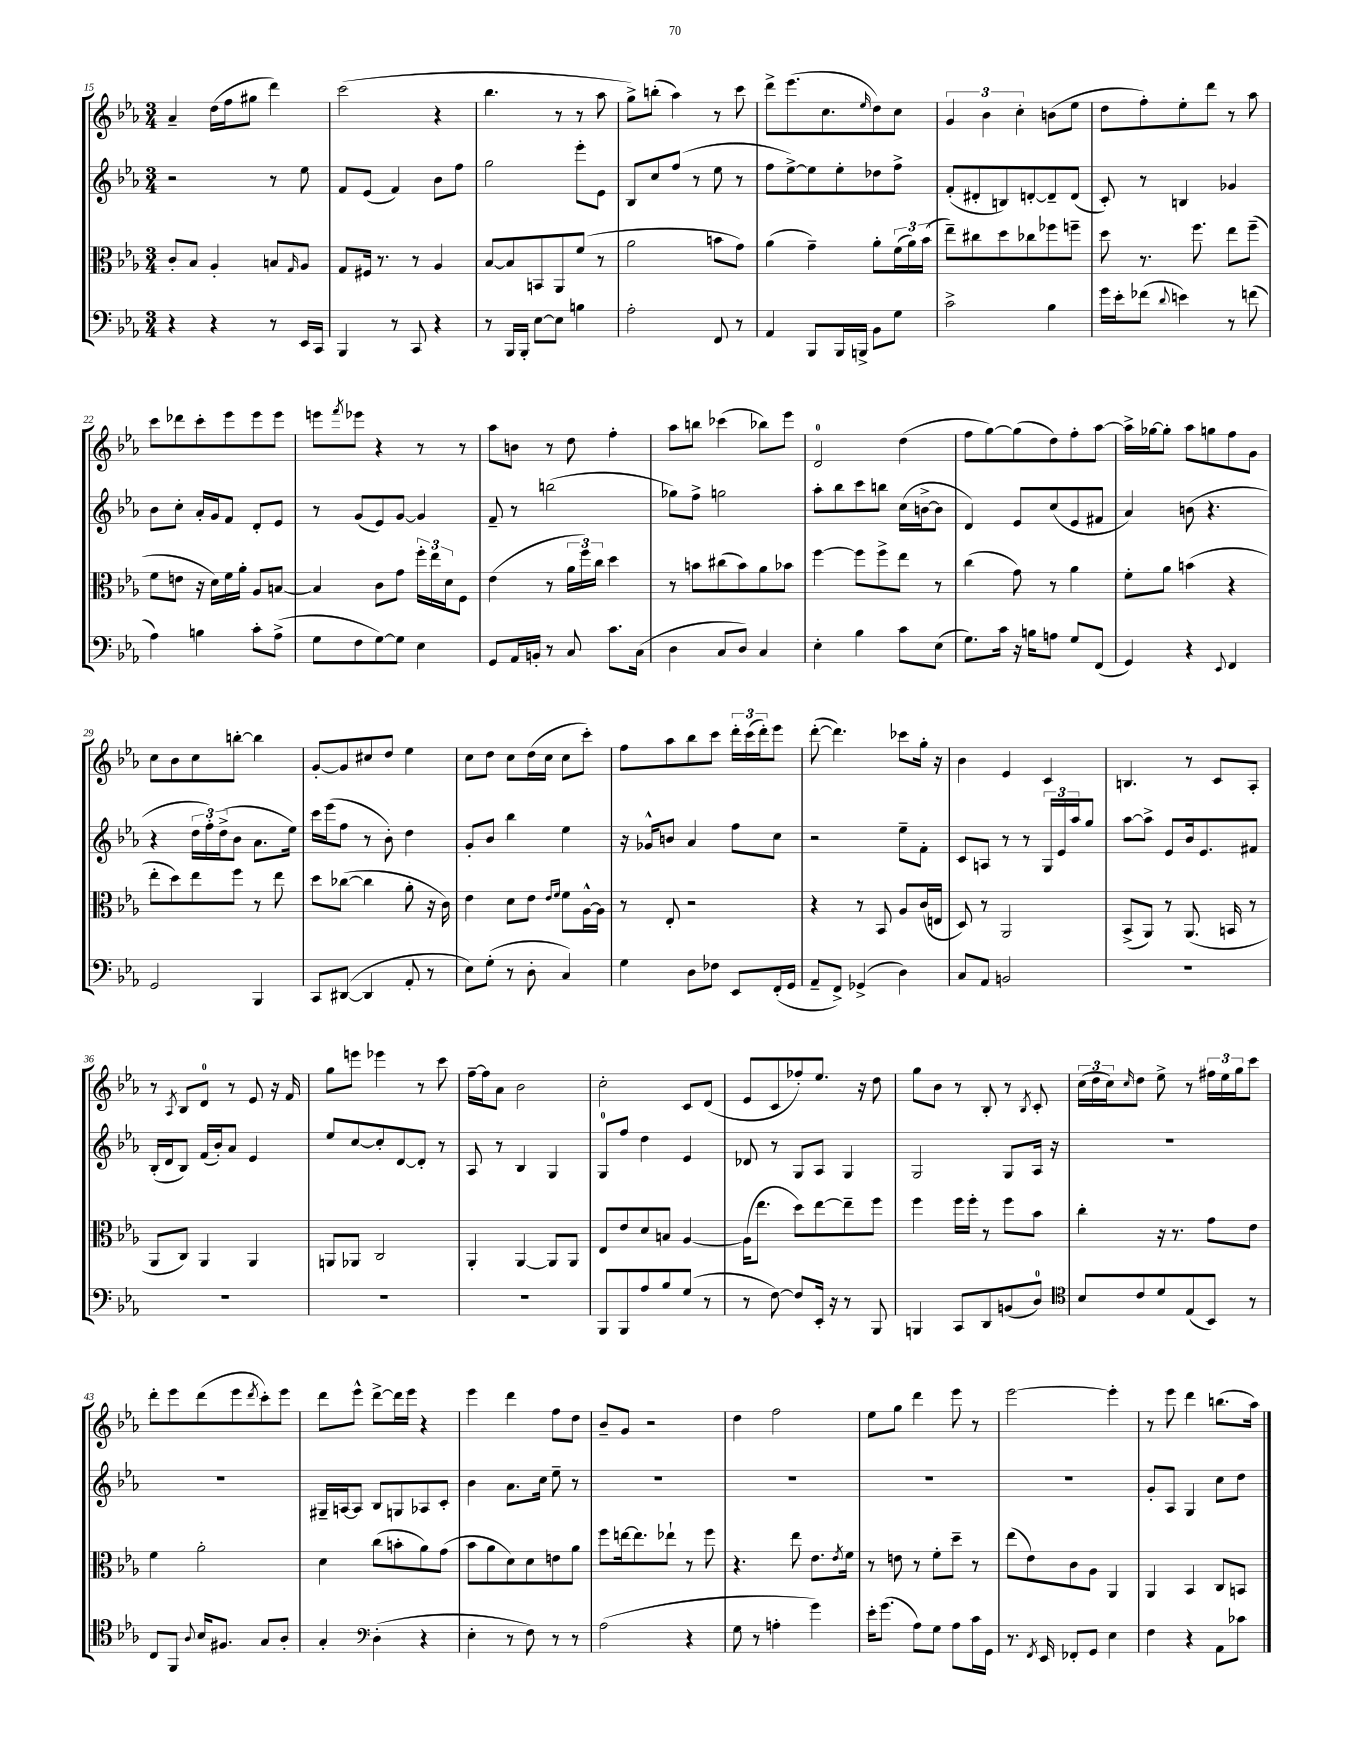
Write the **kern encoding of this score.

**kern	**kern	**kern	**kern
*part4	*part3	*part2	*part1
*staff4	*staff3	*staff2	*staff1
*clefF4	*clefC3	*clefG2	*clefG2
*k[b-e-a-]	*k[b-e-a-]	*k[b-e-a-]	*k[b-e-a-]
*M3/4	*M3/4	*M3/4	*M3/4
=15	=15	=15	=15
4r	8c'/L	2r	4a-~/
.	8B-/J	.	.
4r	4A-'/	.	(16dd\LL
.	.	.	16ff\J
.	.	.	8gg#X\J
8r	8Bn/L	8r	4ddd\)
.	16qqG/	.	.
16EE-/LL	8A-/J	8ee-\	.
16CC/JJ	.	.	.
=16	=16	=16	=16
4BBB-/	8G/L	8f/L	(2ccc\
.	16F#X/Jk	(8e-/J	.
.	8.r	.	.
8r	.	4f/)	.
8CC/	8r	.	.
4r	4A-/	8b-\L	4r
.	.	8ff\J	.
=17	=17	=17	=17
8r	[8B-/L	2gg\	4.bb-\
16BBB-/LL	8B-/]	.	.
16BBB-'/JJ	.	.	.
[8E-\L	8BBn/	.	.
8E-\J]	8AA-/	.	8r
4Bn\	(8f/J	8eee-'\L	8r
.	8r	8e-\J	8aa-\
=18	=18	=18	=18
2A-'\	2a-\	8B-/L	8gg^\L)
.	.	8cc/	(8bbn'\J
.	.	(8ff/J	4aa-\)
.	.	8r	.
8FF/	8bn\L	8ee-\	8r
8r	8g\J)	8r	8ccc\
=19	=19	=19	=19
4AA-/	(4a-\	8ff\L	8ddd^\L
.	.	[8ee-^\)	(8.eee-\
8BBB-/L	4g~\)	8ee-\]	.
.	.	.	8.cc\
16BBB-/L	.	8ee-'\	.
16BBBn^/JJ	.	.	.
.	.	.	16qqee-/
8BB-\L	8a-'\L	8dd-X\	8dd\)
8G\J	(24f\L	8ff^\J	8cc\J
.	24a-\)	.	.
.	(24b-\JJ	.	.
=20	=20	=20	=20
2c^\	8ee-~\L)	(8f'/L	6g/
.	8cc#X\	8d#X'/	.
.	.	.	6b-\
.	8dd\	8Bn/)	.
.	.	.	6cc'\
.	8cc-X\	[8dn'/	.
4B-\	8ff-X\	8d~/]	(8bn\L
.	8ffn~\J	(8d/J	8ee-\J
=21	=21	=21	=21
16g\LL	8dd\	8c'/)	8dd\L
16e-'\J	.	.	.
(8f-X\J	8.r	8r	8ff'\)
8qqd/	.	.	.
4en\)	.	4Bn/	8ee-'\
.	8.ff\	.	.
.	.	.	8ddd\J
8r	8ee-\L	4g-X/	8r
(8fn\	(8ff~\J	.	8aa-\
!!LO:LB:g=z
=22	=22	=22	=22
4A-\)	8f\L	8b-\L	8ccc\L
.	8en\J	8cc'\J	8ddd-X\
4Bn\	16r	16a-'/LL	8ccc'\
.	16d\LL)	16g/J	.
.	16f\	8f/J	8eee-\
.	16a-'\JJ	.	.
8c'\L	8A-/L	8d'/L	8eee-\
(8A-^\J	[8Bn/J	8e-/J	8eee-\J
=23	=23	=23	=23
8G\L	4B/]	8r	8eeen\L
.	.	.	8qfff/
8F\	.	(8g/L	8eee-X\J
[8G\)	8c\L	8e-/)	4r
8G\J]	8g\J	[8g/J	.
4E-\	24ff'\LL	4g/]	8r
.	24ee-\	.	.
.	24d\J	.	.
.	8F\J	.	8r
=24	=24	=24	=24
8GG/L	(4e-\	8f~/	8aa-\L
16AA-/L	.	8r	8bn\J
16BBn'/JJ	.	.	.
8r	8r	(2bbn\	8r
8C/	24a-\LL	.	8dd\
.	24ff\)	.	.
.	24cc\JJ	.	.
8.c\L	4dd\	.	4ff'\
(16C\Jk	.	.	.
=25	=25	=25	=25
4D\	8r	8gg-X\L)	8aa-\L
.	8bn\L	8ff^\J	8bbn\J
8C/L	(8cc#X\	2ggn\	(4ccc-X\
8D/J)	8b\)	.	.
4C/	8a-\	.	8bb-X\L)
.	8b-X\J	.	8eee-\J
=26	=26	=26	=26
4E-'\	[4ff\	8aa-'\L	2d/
.	.	8bb-\	.
4B-\	8ff\L]	8ccc\	.
.	8ff^\	8bbn\J	.
8c\L	8ee-\J	(16cc\LL	(4dd\
.	.	[16bn^\J	.
(8E-\J	8r	8b\J]	.
=27	=27	=27	=27
8.G\L)	(4cc\	4d/)	8ff\L
.	.	.	[8gg\)
16c\Jk	.	.	.
16r	8g\)	8e-/L	(8gg\]
16Bn\KL	.	.	.
8An\J	8r	(8cc/	8dd\)
8G/L	4a-\	8e-/	8ff'\
(8FF/J	.	8f#X/J	[8aa-\J
=28	=28	=28	=28
4GG/)	8f'\L	4a-/)	16aa-^\LL]
.	.	.	[16gg-X\J
.	8a-\J	.	8gg-'\J]
4r	(4bn\	(8bn\	8aa-\L
.	.	4.r	8ggn\
8qqEE-/	.	.	.
4FF/	4r	.	8ff\
.	.	.	8g\J
!!LO:LB:g=z
=29	=29	=29	=29
2GG/	8ee-'\L	4r	8cc\L
.	8dd\)	.	8b-\
.	8ee-\	24dd\LL	8cc\
.	.	24ff'\)	.
.	.	(24dd^\J	.
.	8ff\J	8b-\J	[8bbn'\J
4BBB-/	8r	8.a-\L	4bb\]
.	8ee-\	.	.
.	.	16ee-\Jk)	.
=30	=30	=30	=30
8CC/L	8dd\L	16ccc\LL	[8g'/L
.	.	(16eee-\J	.
([8DD#X/J	([8cc-X\J	8ff\J	8g/]
4DD#/]	4cc-\]	8r	8cc#X/
.	.	8b-'\)	8dd/J
8AA-'/	8a-'\	4dd\	4ee-\
8r	16r	.	.
.	16c\)	.	.
=31	=31	=31	=31
8E-\L)	4e-\	8g'/L	8cc\L
(8G'\J	.	8b-/J	8dd\J
8r	8d\L	4bb-\	8cc\L
8D'\	8e-\J	.	(16dd\L
.	.	.	16cc\JJ
.	16qqe-/LL	.	.
.	16qqf/JJ	.	.
4C/)	8f\L	4ee-\	8cc\L
.	[16A-^^\L	.	8ccc'\J)
.	16A-\JJ]	.	.
=32	=32	=32	=32
4G\	8r	16r	8ff\L
.	.	16g-X^^/KL	.
.	8E-'/	8bn/J	8aa-\
8D\L	2r	4a-/	8bb-\
8F-X\J	.	.	8ccc\J
8EE-/L	.	8ff\L	24ddd'\LL
.	.	.	(24ccc\
.	.	.	24ddd'\J)
(16FF'/L	.	8cc\J	8eee-\J
16GG/JJ	.	.	.
=33	=33	=33	=33
8AA-~/L	4r	2r	([8ddd'\
8FF^/J)	.	.	4.ddd\])
(4GG-X^/	8r	.	.
.	8BB-/	.	.
4D\)	8A-/L	8ee-~\L	8ccc-X\L
.	(16c/L	8f'\J	16gg'\Jk
.	16En/JJ	.	16r
=34	=34	=34	=34
8C/L	8D/)	8c/L	4b-\
8AA-/J	8r	8An/J	.
2BBn/	2AA-/	8r	4e-/
.	.	8r	.
.	.	24G/LL	4c/
.	.	24e-/	.
.	.	24aa-/J	.
.	.	8gg/J	.
=35	=35	=35	=35
2.r	(8BB-^/L	[8aa-\L	4.Bn/
.	8AA-/J)	8aa-^\J]	.
.	8r	8e-/L	.
.	(8.AA-/	16b-/k	8r
.	.	8.e-/	.
.	.	.	8c/L
.	16BBn/	.	.
.	8r	8f#X/J	8A-'/J
!!LO:LB:g=z
=36	=36	=36	=36
2.r	8AA-/L	(16B-'/LL	8r
.	.	16d/J	.
.	.	.	8qA-/
.	8C/J)	8B-/J)	8B-/L
.	4AA-/	(16f/LL	8d/J
.	.	16b-'/J)	.
.	.	8a-/J	8r
.	4AA-/	4e-/	8e-/
.	.	.	16r
.	.	.	16f/
=37	=37	=37	=37
2.r	8AAn/L	8ee-/L	8gg\L
.	8AA-X/J	[8cc/	8eeen\J
.	2C/	8cc'/]	4eee-X\
.	.	[8d/	.
.	.	8d'/J]	8r
.	.	8r	8ccc\
=38	=38	=38	=38
2.r	4AA-'/	8A-/	[16ff~\LL
.	.	.	16ff\J]
.	.	8r	8a-\J
.	[4AA-/	4B-/	2b-\
.	8AA-/L]	4G/	.
.	8AA-/J	.	.
=39	=39	=39	=39
8BBB-/L	8E-/L	8G/L	2cc'\
8BBB-/	8e-/	8ff/J	.
8A-/	8d/	4dd\	.
8B-/	8Bn/J	.	.
(8G/J	[4A-/	4e-/	8c/L
8r	.	.	(8d/J
=40	=40	=40	=40
8r	(16A-\KL]	8d-X/	8e-/L
.	8.ee-\J	.	.
[8F\)	.	8r	8c/
8F/L]	8dd\L)	8G/L	8ff-X'/)
16EE-'/Jk	[8ee-\	8A-/J	8.ee-/J
16r	.	.	.
8r	8ee-~\]	4G/	.
.	.	.	16r
8BBB-/	8ff\J	.	8dd\
=41	=41	=41	=41
4BBBn/	4ff\	2G/	8gg\L
.	.	.	8b-\J
8CC/L	16ff\LL	.	8r
.	16ff'\JJ	.	.
8DD/	8r	.	8B-'/
(8BBn/	8ff\L	8G/L	8r
.	.	.	8qB-/
8D/J)	8b-\J	16A-/Jk	8c'/
.	.	16r	.
=42	=42	=42	=42
*clefC4	*	*	*
8B-/L	4cc'\	2.r	(24cc\LL
.	.	.	24dd\
.	.	.	24cc\J)
.	.	.	16qqcc/
8c/	.	.	8dd\J
8d/	16r	.	8ee-^\
.	8.r	.	.
(8E-/	.	.	8r
8BB-/J)	8g\L	.	24ff#X\LL
.	.	.	24ee-\
.	.	.	24gg\J
8r	8e-\J	.	8ccc\J
!!LO:LB:g=z
=43	=43	=43	=43
8C/L	4f\	2.r	8ddd'\L
8FF/J	.	.	8eee-\
8qqA-/	.	.	.
16B-/KL	2a-'\	.	(8ddd\
8.F#X/J	.	.	.
.	.	.	8eee-\
.	.	.	8qddd/
8G/L	.	.	8ccc'\)
8A-'/J	.	.	8eee-\J
=44	=44	=44	=44
4G'/	4d\	16G#X~/LL	8ddd\L
.	.	[16An/J	.
.	.	8A/J]	8eee-^^\J
*clefF4	*	*	*
(4D'\	(8cc\L	8B-/L	[8ddd^\L
.	8bn'\	8Gn/	16ddd\L]
.	.	.	16eee-\JJ
4r	8a-\)	8A-X/	4r
.	(8g\J	8c'/J	.
=45	=45	=45	=45
4E-'\	8b-\L	4b-\	4eee-\
.	8a-\	.	.
8r	8d\)	8.a-\L	4ddd\
8F\)	8d\	.	.
.	.	16cc\Jk	.
8r	8en\	8ee-~\	8ff\L
8r	8a-\J	8r	8dd\J
=46	=46	=46	=46
(2A-\	8ff\L	2.r	8b-~/L
.	[16een\k	.	8g/J
.	8.ee\]	.	.
.	.	.	2r
.	8ee-X`\J	.	.
4r	8r	.	.
.	8ff\	.	.
=47	=47	=47	=47
8G\	4.r	2.r	4dd\
8r	.	.	.
4An'\	.	.	2ff\
.	8ee-\	.	.
4g\)	8.e-\L	.	.
.	8qe-/	.	.
.	16f\Jk	.	.
=48	=48	=48	=48
16e-'\KL	8r	2.r	8ee-\L
(8.g\J	.	.	.
.	8en\	.	8gg\J
8A-\L)	8r	.	4ddd\
8G\J	8f'\L	.	.
8A-\L	8dd~\J	.	8eee-\
16c\L	8r	.	8r
16GG\JJ	.	.	.
=49	=49	=49	=49
8.r	(8ee-\L	2.r	[2eee-\
.	8e-\)	.	.
8qFF/	.	.	.
16EE-/	.	.	.
8FF-X'/L	8c\	.	.
8GG/J	8A-\J	.	.
4E-\	4AA-/	.	4eee-'\]
=50	=50	=50	=50
4F\	4AA-/	8g'/L	8r
.	.	8A-/J	8eee-\
4r	4BB-/	4G/	4ddd\
8AA-\L	8C/L	8cc\L	(8.bbn\L
8c-X\J	8BBn/J	8dd\J	.
.	.	.	16aa-\Jk)
==	==	==	==
*-	*-	*-	*-
